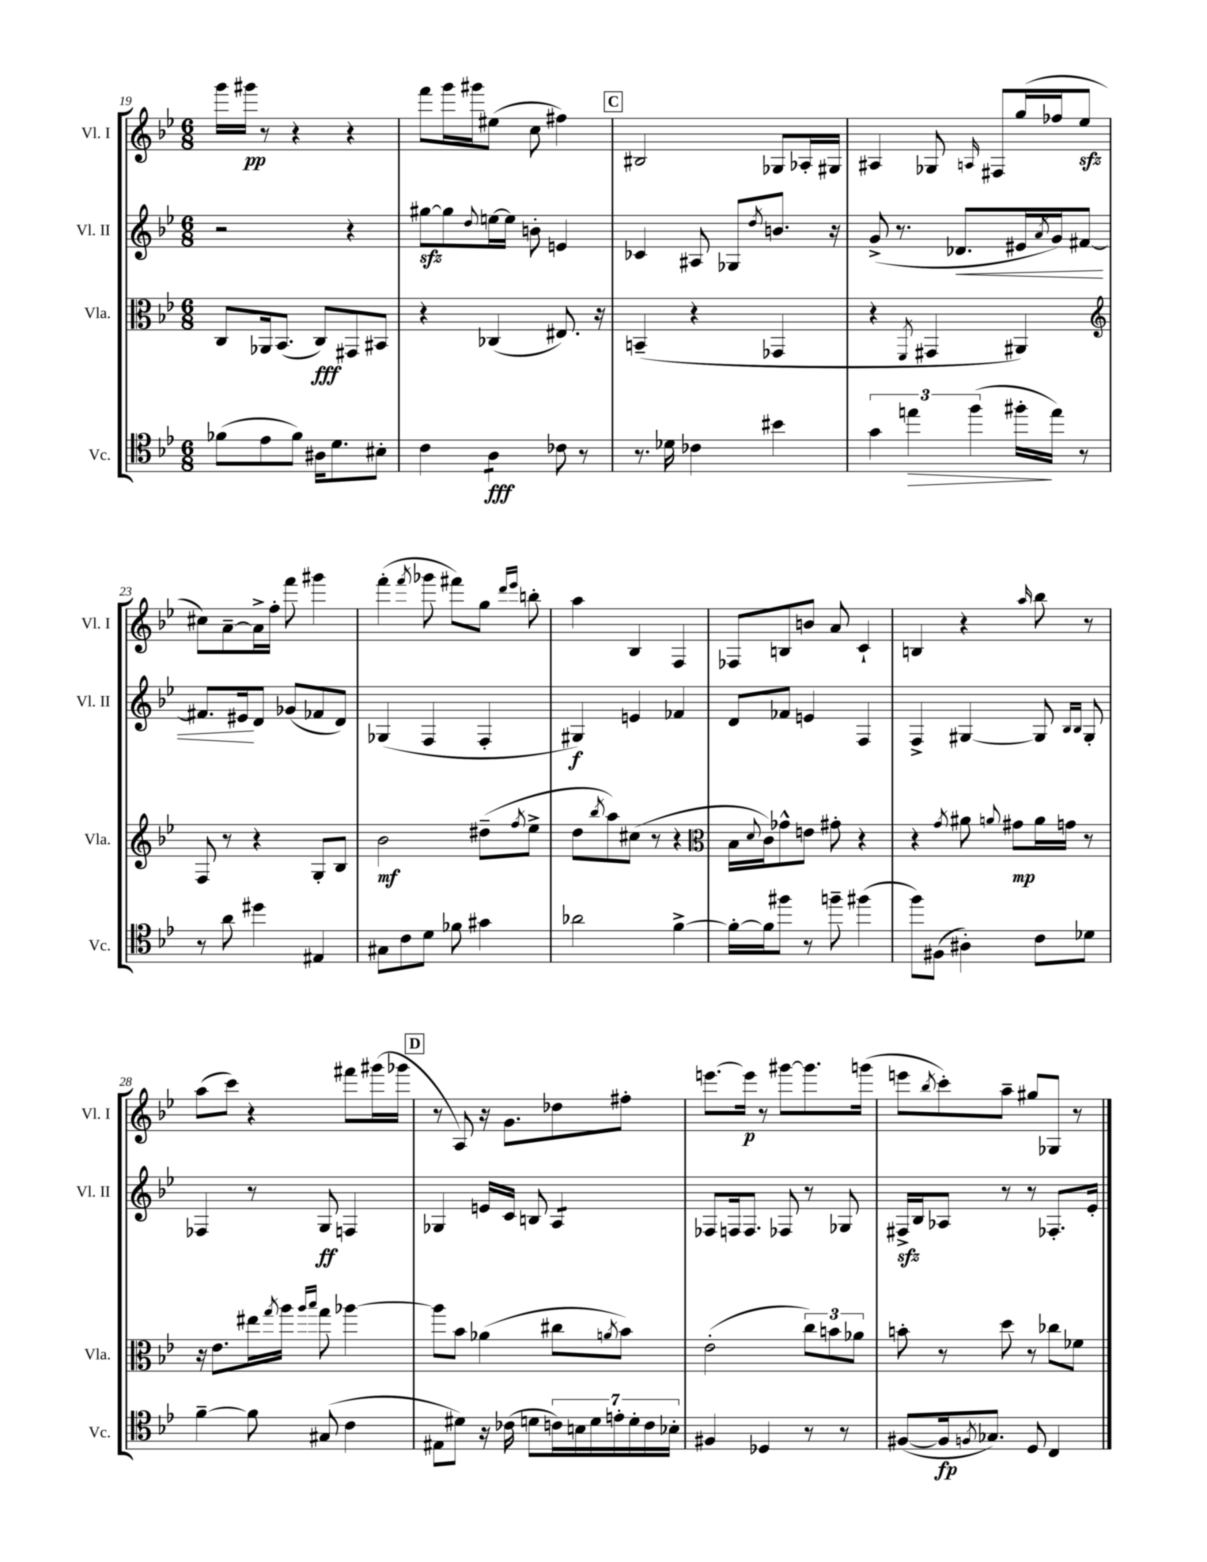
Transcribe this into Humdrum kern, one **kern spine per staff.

**kern	**kern	**kern	**kern
*staff4	*staff3	*staff2	*staff1
*clefC4	*clefC3	*clefG2	*clefG2
*k[b-e-]	*k[b-e-]	*k[b-e-]	*k[b-e-]
*M6/8	*M6/8	*M6/8	*M6/8
(8f-	8C	2r	16ggg
.	.	.	16ggg#
8e-	16AA-	.	8r
.	(8.BB-	.	.
8f-)	.	.	4r
16A#	8C)	.	.
8.d	.	.	.
.	8GG#	4r	4r
8B#'	8BB#	.	.
=	=	=	=
4c	4r	[8gg#	8fff
.	.	8gg#]	16ggg
.	.	.	16ggg#
.	.	8qqdd	.
4A	(4C-	[16ee	(8ee#
.	.	16ee]	.
.	.	8b'	8cc
8c-	8.E#)	4e	4ff#)
8r	.	.	.
.	16r	.	.
=	=	=	=
8.r	(4BB~	4c-	2B#
16d-	.	.	.
4c-	4r	8A#	.
.	.	8G-	.
.	.	8qdd	.
4b#	4GG-	8.b	8G-
.	.	.	16A-'
.	.	16r	16G#
=	=	=	=
6g	4r	(8g^	4A#
.	.	8.r	.
6ee	.	.	.
.	8qFF	.	.
.	4GG#	.	8G-
.	.	8.d-	.
(6ff	.	.	.
.	.	.	16qqA
.	.	.	8F#
16ff#'	4AA#)	16e#	(16gg
.	.	8qa	.
16ee)	.	16g)	16ff-
8r	.	[8f#	8ee-
=	=	=	=
*	*clefG2	*	*
8r	8F	8.f#]	8cc#)
8a	8r	.	[8a~
.	.	16e#	.
4dd#	4r	8d	16a^]
.	.	.	16ff'
.	.	(8g-	8fff
4E#	8G'	8f-	4ggg#
.	8B-	8d)	.
=	=	=	=
8G#	2b-	(4G-	(4fff'
8c	.	.	.
.	.	.	8qfff
8d	.	4F	8ggg-
8f-	.	.	8fff#)
4g#	(8dd#~	4F'	8gg
.	.	.	16qqddd
.	8qff	.	16qqeee-
.	8ee-^	.	8bb'
=	=	=	=
2a-	8dd	4G#)	4aa
.	8qbb-	.	.
.	8aa)	.	.
.	(8cc#	4e	4B-
.	8r	.	.
[4f^	4r	4f-	4F
=	=	=	=
*	*clefC3	*	*
16f'_	16B-	8d	8F-
.	8qqd	.	.
16f]	16c)	.	.
8ff#	8g-^^	8f-	8B
8r	8e	4e	8b
8ff~	8g#'	.	8a
(4ff#	4r	4F	4c`
=	=	=	=
8ff)	4r	4F^	4B
(8F#	.	.	.
.	8qg	.	.
4A#')	8a#	[4G#	4r
.	8qqa	.	.
.	8g#	.	.
.	.	.	16qqaa
8c	16a	8G#]	8bb-
.	16g	.	.
.	.	16qqB-	.
.	.	16qqB-	.
8d-	8r	8G#'	8r
=	=	=	=
[4f~	16r	4F-	(8aa
.	8.e-	.	.
.	.	.	8ccc)
8f]	16ee#	8r	4r
.	8qgg	.	.
.	16aa	.	.
.	16qqaa	.	.
.	16qqbb-	.	.
(8G#	8gg	8G	.
4c	[4aa-	4F	8fff#
.	.	.	(16ggg#
.	.	.	16ggg-
=	=	=	=
8E#	8aa-]	4G-	8r
8d#)	8b-	.	8A)
16r	(4a-	16e	16r
(16c-	.	16c	8.g
8d	.	8B	.
28c)	8cc#	4A	8dd-
28B	.	.	.
28d	.	.	.
28e'	.	.	.
.	8qa	.	.
.	8b-)	.	8ff#'
28d'	.	.	.
28c	.	.	.
28B-'	.	.	.
=	=	=	=
4F#	(2e-'	8F-	[8.eee
.	.	16F	.
.	.	8.F	16eee]
4D-	.	.	8r
.	.	8F-	[8ggg#
8r	12cc)	8r	8.ggg#]
.	12b	.	.
8r	.	8G-	.
.	12a-	.	.
.	.	.	(16ggg
=	=	=	=
([8F#	8b'	16F#^	8eee
.	.	16B-	.
.	.	.	8qbb-
16F#]	8r	8A-	8ccc')
8qF	.	.	.
8.G-)	.	.	.
.	8dd	8r	8aa~
8D	8r	8r	8gg#
4C	8cc-	8.F-'	8G-
.	8f-	.	8r
.	.	16e-'	.
==	==	==	==
*-	*-	*-	*-
